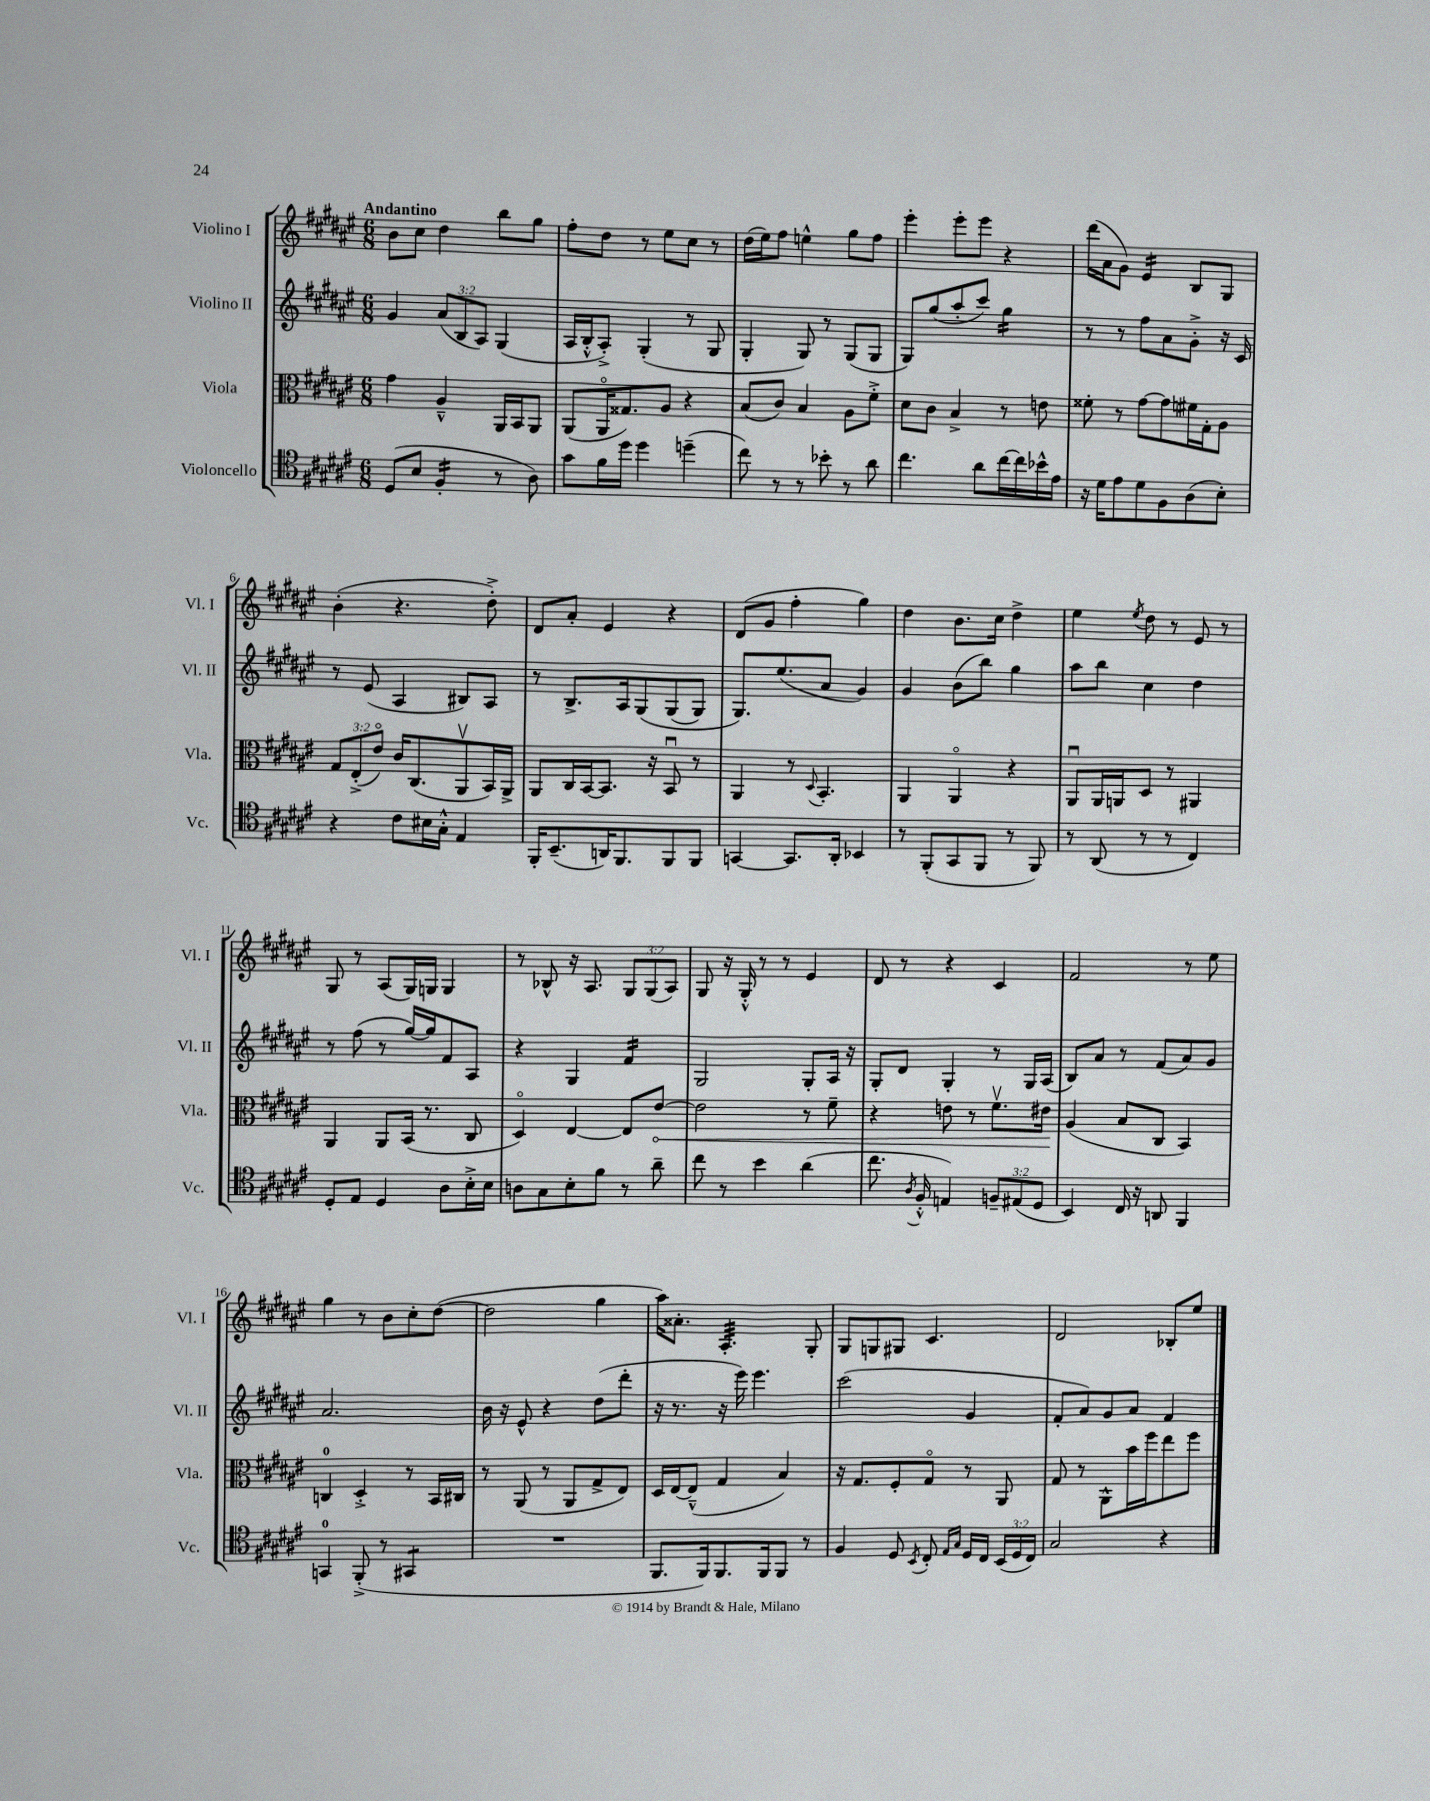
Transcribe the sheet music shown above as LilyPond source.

<<
\new StaffGroup <<
\new Staff = "s0" \with { instrumentName = "Violino I" shortInstrumentName = "Vl. I" } {
    \clef treble \key fis \major \numericTimeSignature \time 6/8 \override Staff.TupletNumber.text = #tuplet-number::calc-fraction-text \tempo "Andantino"
    \autoBeamOff b'8[ cis''8] dis''4 b''8[ gis''8] |
    fis''8[-. dis''8] r8 eis''8[ cis''8] r8 |
    dis''16[( eis''16) fis''8] e''4-^ gis''8[ fis''8] |
    eis'''4-. eis'''8[-. eis'''8] r4 |
    dis'''16[( ais'16 gis'8]) eis'4:16 b8[ gis8] |
    b'4-.( r4. dis''8-.->) |
    dis'8[ ais'8]-. eis'4 r4 |
    dis'8[( gis'8] fis''4-. gis''4) |
    dis''4 b'8.[ cis''16] dis''4-> |
    eis''4 \acciaccatura { eis''8 } dis''8 r8 eis'8 r8 |
    gis8 r8 ais8[( gis16) g16] g4 |
    r8 bes8-^ r16 ais8. \tuplet 3/2 { gis8[ gis8( ais8]) } |
    gis8 r16 gis16-.-^ r8 r8 eis'4 |
    dis'8 r8 r4 cis'4 |
    fis'2 r8 eis''8 |
    gis''4 r8 b'8[ cis''8-. dis''8]~( |
    dis''2 gis''4 |
    ais''16[) aisis'8.]-. ais4.:32-. gis8-. |
    gis8[ g8 gis8] cis'4. |
    dis'2 bes8[-. eis''8] \bar "|." |
}
\new Staff = "s1" \with { instrumentName = "Violino II" shortInstrumentName = "Vl. II" } {
    \clef treble \key fis \major \numericTimeSignature \time 6/8 \override Staff.TupletNumber.text = #tuplet-number::calc-fraction-text
    \autoBeamOff gis'4 \tuplet 3/2 { ais'8[( b8 ais8]) } gis4( |
    ais16[ b16-.-^ ais8]-.->) gis4-.( r8 gis8 |
    gis4-. gis8) r8 gis8[( gis8] |
    gis8[) gis''8( ais''8-. cis'''8]) gis''4:16 |
    r8 r8 fis''8[ ais'8 gis'8]-.-> r16 cis'16 |
    r8 eis'8( ais4 bis8[) ais8] |
    r8 b8.[-> ais16 gis8\( gis8( gis8]) |
    gis8.[\) eis''8.( ais'8] gis'4) |
    gis'4 b'8[( b''8]) gis''4 |
    ais''8[ b''8] cis''4 dis''4 |
    r8 fis''8( r8 gis''16[~) gis''16 fis'8 ais8] |
    r4 gis4 fis'4:16 |
    gis2 gis8[-. ais16] r16 |
    gis8[-. dis'8] gis4-. r8 gis16[ ais16]( |
    b8[) ais'8] r8 fis'8[( ais'8) gis'8] |
    ais'2. |
    b'16 r16 eis'8-^ r4 dis''8[( dis'''8]-. |
    r16 r8. r16 eis'''16) eis'''4. |
    cis'''2( gis'4 |
    fis'8[-. ais'8) gis'8 ais'8] fis'4 \bar "|." |
}
\new Staff = "s2" \with { instrumentName = "Viola" shortInstrumentName = "Vla." } {
    \clef alto \key fis \major \numericTimeSignature \time 6/8 \override Staff.TupletNumber.text = #tuplet-number::calc-fraction-text
    \autoBeamOff gis'4 ais4---^ ais,16[ b,16 ais,8] |
    ais,8[( ais,16\flageolet gisis8.) ais8] r4 |
    b8[( cis'8]) b4 ais8[ fis'8]-.-> |
    dis'8[ cis'8] b4-> r8 e'8 |
    fisis'8-. r8 gis'8[~ gis'8 fis'16 gis16-. ais8] |
    \tuplet 3/2 { gis8[ eis8-.->( eis'8]\flageolet) } cis'16[ cis8.( ais,8\upbow b,16) ais,16]-> |
    ais,8[ cis16 b,16~ b,8.] r16 b,8\downbow r8 |
    ais,4 r8 \appoggiatura { dis8 } b,4.-. |
    ais,4 ais,4\flageolet r4 |
    ais,8[\downbow ais,16 a,16 dis8] r8 ais,4 |
    ais,4 ais,8[ b,16]( r8. cis8 |
    dis4\flageolet) eis4~ eis8[ \once \override Hairpin.circled-tip = ##t eis'8]~\< |
    eis'2 r8 fis'8-- |
    r4 e'8 r8 fis'8.[\upbow eis'16]\! |
    ais4( b8[ cis8] b,4) |
    c4-0 dis4-.-> r8 b,16[ cis16] |
    r8 ais,8( r8 ais,8[ gis8-> eis8]) |
    dis16[ eis16~ eis8]---^( gis4 b4) |
    r16 gis8.[ fis8-. gis8]\flageolet r8 ais,8 |
    gis8 r8 ais,8[-^ b'16 fis''16 eis''8 fis''8] \bar "|." |
}
\new Staff = "s3" \with { instrumentName = "Violoncello" shortInstrumentName = "Vc." } {
    \clef tenor \key fis \major \numericTimeSignature \time 6/8 \override Staff.TupletNumber.text = #tuplet-number::calc-fraction-text
    \autoBeamOff dis8[( b8] fis4:16-. r8 ais8) |
    gis'8[ fis'16 dis''16] dis''4 d''4--( |
    cis''8) r8 r8 bes'8-. r8 ais'8 |
    cis''4. ais'8[ cis''16~ cis''16 bes'16-^ eis'16] |
    r16 dis'16[ eis'8 dis'8 fis8 ais8( b8]-.) |
    r4 cis'8[ bis16 gis16]-.-^ eis4 |
    fis,16[-. b,8.--( a,16) fis,8. fis,8 fis,8] |
    g,4~ g,8.[ ais,16]-. bes,4 |
    r8 fis,8[-.( gis,8 fis,8] r8 fis,8) |
    r8 ais,8( r8 r8 cis4) |
    dis8[-. eis8] dis4 ais8[ b16-.-> b16] |
    a8[ gis8 b8-. fis'8] r8 ais'8-- |
    cis''8 r8 b'4 ais'4( |
    cis''8. \acciaccatura { ais8 } fis16-.-^ e4) \tuplet 3/2 { f8[-- eis8( dis8] } |
    b,4) cis16 r16 a,8 fis,4 |
    g,4-0 fis,8-.->( r8 gis,4:8 |
    R2. |
    fis,8.[ fis,16) fis,8. fis,16 fis,8] r8 |
    fis4 dis8 \acciaccatura { b,8 } cis8-. \grace { eis16[ gis16] } dis16[ cis16] \tuplet 3/2 { b,16[( dis16 cis16]) } |
    gis2 r4 \bar "|." |
}
>>
>>
